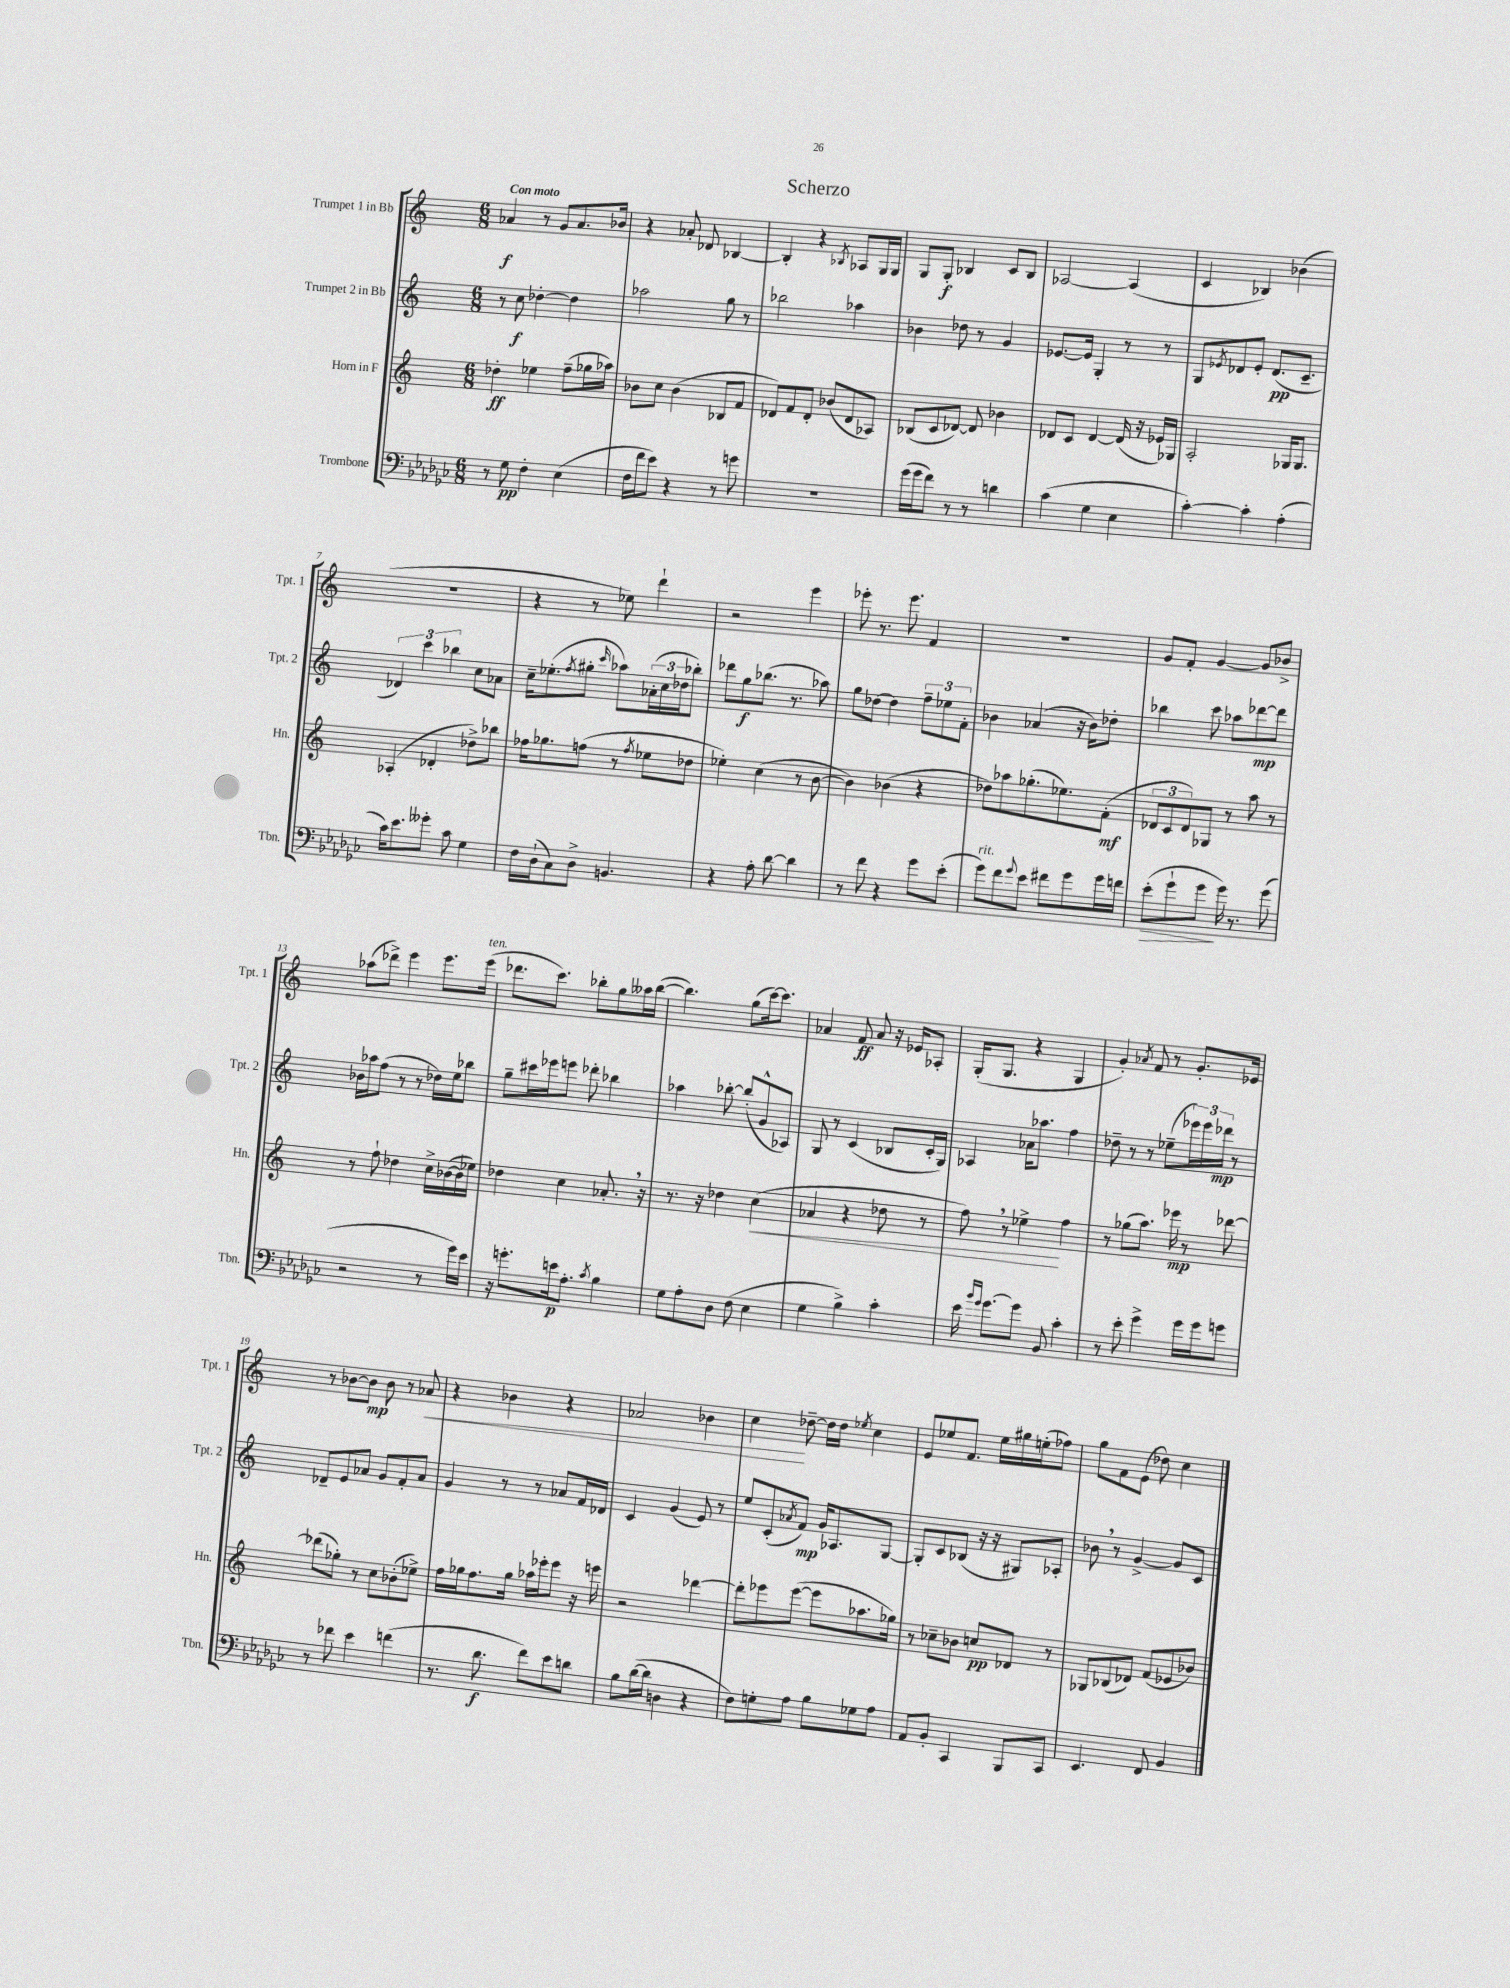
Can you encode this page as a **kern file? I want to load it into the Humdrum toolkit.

**kern	**dynam	**kern	**dynam	**kern	**dynam	**kern	**dynam
*part4	*part4	*part3	*part3	*part2	*part2	*part1	*part1
*staff4	*staff4	*staff3	*staff3	*staff2	*staff2	*staff1	*staff1
*I"Trombone	*	*I"Horn in F	*	*I"Trumpet 2 in Bb	*	*I"Trumpet 1 in Bb	*
*I'Tbn.	*	*I'Hn.	*	*I'Tpt. 2	*	*I'Tpt. 1	*
*clefF4	*	*clefG2	*	*clefG2	*	*clefG2	*
*k[b-e-a-d-g-c-]	*	*k[]	*	*k[]	*	*k[]	*
*M6/8	*	*M6/8	*	*M6/8	*	*M6/8	*
=1	=1	=1	=1	=1	=1	=1	=1
!	!	!	!	!	!	!LO:TX:a:B:t=Con moto	!
8r	.	4dd-X'\	ff	8r	.	4a-X/	f
8G-\	pp	.	.	8cc\	f	.	.
4F'\	.	4ee-X\	.	[4dd-X'\	.	8r	.
.	.	.	.	.	.	8g/L	.
(4E-\	.	(8ff~\L	.	4dd-\]	.	8.a-/	.
.	.	16gg-X\L	.	.	.	.	.
.	.	16aa-X\JJ)	.	.	.	16b-X/Jk	.
=2	=2	=2	=2	=2	=2	=2	=2
16F\LL	.	8b-X\L	.	2aa-X\	.	4r	.
16f\J	.	.	.	.	.	.	.
8e-\J)	.	8cc\J	.	.	.	.	.
4r	.	(4b-\	.	.	.	8a-X'/	.
.	.	.	.	.	.	8d-X/	.
8r	.	8B-X/L	.	8gg\	.	[4B-X/	.
8gn\	.	8f/J	.	8r	.	.	.
=3	=3	=3	=3	=3	=3	=3	=3
2.r	.	8d-X/L)	.	2bb-X\	.	4B-'/]	.
.	.	8f/	.	.	.	.	.
.	.	8d-'/J	.	.	.	4r	.
.	.	(8b-X/L	.	.	.	.	.
.	.	.	.	.	.	8qB-X/	.
.	.	8d-/	.	4aa-X\	.	8A-X/L	.
.	.	8A-X/J)	.	.	.	16G/L	.
.	.	.	.	.	.	16G/JJ	.
=4	=4	=4	=4	=4	=4	=4	=4
(16g-\LL	.	(8B-X/L	.	4b-X\	.	8G/L	.
16g-\J	.	.	.	.	.	.	.
8f\J)	.	8c/	.	.	.	8G'/J	f
8r	.	[8d-X/J)	.	8dd-X\	.	4B-X/	.
8r	.	8d-/]	.	8r	.	.	.
4dn\	.	4b-X\	.	4g/	.	8c/L	.
.	.	.	.	.	.	8B-/J	.
=5	=5	=5	=5	=5	=5	=5	=5
(4c-\	.	8d-X/L	.	[8.e-X/L	.	[2A-X/	.
.	.	8c/J	.	.	.	.	.
.	.	.	.	16e-/Jk]	.	.	.
4G-\	.	[4d-/	.	4G'/	.	.	.
4E-\	.	(16d-/]	.	8r	.	(4A-/]	.
.	.	16r	.	.	.	.	.
.	.	16e-X/LL)	.	8r	.	.	.
.	.	16G-X/JJ	.	.	.	.	.
=6	=6	=6	=6	=6	=6	=6	=6
[4c-'\)	.	2A'/	.	8G/L	.	4c/	.
.	.	.	.	8qe-X/	.	.	.
.	.	.	.	8d-X/	.	.	.
4c-'\]	.	.	.	8e-'/J	.	4B-X/)	.
.	.	.	.	(8.d-/L	pp	.	.
(4A-'\	.	16G-X/KL	.	.	.	(4b-X\	.
.	.	8.G-/J	.	8.c~/J	.	.	.
!!LO:LB:g=z
=7	=7	=7	=7	=7	=7	=7	=7
16c-\KL)	.	(4A-X'/	.	6d-X/)	.	2.r	.
8.e-\	.	.	.	.	.	.	.
.	.	.	.	6ccc\	.	.	.
8g--X'\J	.	4d-X'/	.	.	.	.	.
.	.	.	.	6bb-X\	.	.	.
8c-\	.	.	.	.	.	.	.
4G-\	.	8dd-X^\L)	.	8cc\L	.	.	.
.	.	8bb-X\J	.	8a-X\J	.	.	.
=8	=8	=8	=8	=8	=8	=8	=8
16F\LL	.	16ff-X\KL	.	16cc~\KL	.	4r	.
(16D-`\J	.	8.gg-X\	.	(8.ee-X'\	.	.	.
8C-\)	.	.	.	.	.	.	.
.	.	.	.	8qff/	.	.	.
8D-^\J	.	(8ffn\J	.	8gg#X'\J	.	8r	.
.	.	.	.	16qqccc/	.	.	.
4.BBn/	.	8r	.	8aa-X\L)	.	8ee-X\)	.
.	.	8qff/	.	.	.	.	.
.	.	8ee-X\L	.	(24a-X'\L	.	4ddd`\	.
.	.	.	.	24cc\	.	.	.
.	.	.	.	24dd-X\J	.	.	.
.	.	8dd-X\J	.	8bb-X'\J)	.	.	.
=9	=9	=9	=9	=9	=9	=9	=9
4r	.	4ee-X'\)	.	8ddd-X\L	.	2r	.
.	.	.	.	8gg\	f	.	.
8A-'\	.	(4cc\	.	(8.bb-X\J	.	.	.
[8d-\	.	.	.	.	.	.	.
.	.	.	.	8.r	.	.	.
4d-\]	.	8r	.	.	.	4eee\	.
.	.	[8b\	.	8aa-X\)	.	.	.
=10	=10	=10	=10	=10	=10	=10	=10
8r	.	4b\])	.	8gg\L	.	8eee-X'\	.
8f\	.	.	.	[8dd-X\J	.	8.r	.
4r	.	(4b-X\	.	4dd-\]	.	.	.
.	.	.	.	.	.	8.eee-\	.
8g-\L	.	4r	.	12ff~\L	.	4f/	.
.	.	.	.	12ee-X\	.	.	.
(8e-'\J	.	.	.	.	.	.	.
.	.	.	.	12f'\J	.	.	.
=11	=11	=11	=11	=11	=11	=11	=11
!LO:TX:a:i:t=rit.	!	!	!	!	!	!	!
8g-\L)	.	8dd-X\L)	.	4b-X\	.	2.r	.
8f\	.	8aa-X\	.	.	.	.	.
8qqg-/	.	.	.	.	.	.	.
8e-\J	.	(8.gg-X'\	.	(4a-X/	.	.	.
8f#X\L	.	.	.	.	.	.	.
.	.	8.ee-X\)	.	.	.	.	.
8g-\	.	.	.	16r	.	.	.
.	.	.	.	16b-\KL)	.	.	.
16g-\L	.	(8f'\J	mf	8dd-X'\J	.	.	.
16fn\JJ	.	.	.	.	.	.	.
=12	=12	=12	=12	=12	=12	=12	=12
!	!LO:HP:b	!	!	!	!	!	!
(8e-'\L	>	12d-X/L	.	4bb-X\	.	8g/L	.
.	.	12c/	.	.	.	.	.
8g-`\	.	.	.	.	.	8f'/J	.
.	.	12d-/)	.	.	.	.	.
8g-\J	.	8G-X/J	.	8ccc\	.	[4g/	.
16g-\)	]	8r	.	8aa-X\L	.	.	.
8.r	.	.	.	.	.	.	.
.	.	8aa\	.	[8ddd-X\	mp	8g/L]	.
(8g-\	.	8r	.	8ddd-\J]	.	8b-X^/J	.
!!LO:LB:g=z
=13	=13	=13	=13	=13	=13	=13	=13
2r	.	8r	.	16b-X\LL	.	(8aa-X\L	.
.	.	.	.	16aa-X\J	.	.	.
.	.	8ff`\	.	(8ff\J	.	8ddd-X^\J)	.
.	.	4dd-X\	.	8r	.	4eee\	.
.	.	.	.	8r	.	.	.
8r	.	16cc^\LL	.	16dd-X\LL)	.	8.eee\L	.
.	.	([16b-X\	.	16ee\J	.	.	.
16g-\LL)	.	16b-\]	.	8bb-X\J	.	.	.
!	!	!	!	!	!	!LO:TX:a:i:t=ten.	!
16e-\JJ	.	16ee-X\JJ)	.	.	.	(16eee\Jk	.
=14	=14	=14	=14	=14	=14	=14	=14
16r	.	4dd-X\	.	8gg~\L	.	8.ddd-X\L	.
8.gn'\L	.	.	.	.	.	.	.
.	.	.	.	16ccc#X\L	.	.	.
.	.	.	.	16eee-X\J	.	8.ccc\J)	.
16en\k	p	4cc\	.	8eeen\J	.	.	.
8.A-'\J	.	.	.	.	.	.	.
.	.	.	.	8ddd-X'\	.	8bb-X'\L	.
8qc-/	.	.	.	.	.	.	.
4B-\	.	8.a-X',/	.	4bb-X\	.	8gg\	.
.	.	.	.	.	.	16aa--X\L	.
.	.	16r	.	.	.	([16bb-\JJ	.
=15	=15	=15	=15	=15	=15	=15	=15
8G-\L	.	8.r	.	4aa-X\	.	4.bb-\])	.
8A-'\	.	.	.	.	.	.	.
.	.	16r	.	.	.	.	.
8D-\J	.	4dd-X\	.	[8bb-X'\	.	.	.
(8F\	.	.	.	(8bb-'/L]	.	(8gg\L	.
!	!	!	!LO:HP:b	!	!	!	!
4E-\	.	(4cc\	<	8g^^/	.	[16ccc\k)	.
.	.	.	.	.	.	8.ccc\J]	.
.	.	.	.	8A-X/J)	.	.	.
=16	=16	=16	=16	=16	=16	=16	=16
4G-\	.	4a-X/	.	8G/	.	4a-X/	.
.	.	.	.	8r	.	.	.
4B-^\)	.	4r	.	(4c/	.	8f/	ff
.	.	.	.	.	.	8a-/	.
4c-'\	.	8dd-X\	.	8B-X/L	.	16r	.
.	.	.	.	.	.	16e-X/KL	.
.	.	8r	.	16c'/L	.	8A-X'/J	.
.	.	.	.	16G/JJ)	.	.	.
=17	=17	=17	=17	=17	=17	=17	=17
16e-\	.	8ff,\)	.	4A-X/	.	(16G'/KL	.
16qqb-/LL	.	.	.	.	.	.	.
16qqg-/JJ	.	.	.	.	.	.	.
[8.g-\L	.	.	.	.	.	8.G/J	.
.	.	8r	.	.	.	.	.
8g-\J]	.	4ee-X^\	.	16a-X\KL	.	4r	.
.	.	.	.	8.aa-X\J	.	.	.
8BB-/	.	.	.	.	.	.	.
4c-'\	.	4ff\	[	4ff\	.	4G/	.
=18	=18	=18	=18	=18	=18	=18	=18
8r	.	8r	.	8dd-X~\	.	4g'/)	.
8e-'\	.	(8gg-X\L	.	8r	.	.	.
.	.	.	.	.	.	8qa-X/	.
4g-^\	.	8.aa\J)	.	8r	.	8f/	.
.	.	.	.	(8ee-X~\L	.	8r	.
.	.	16eee-X\	mp	.	.	.	.
16g-\LL	.	8r	.	24eee-X\L)	.	8.g'/L	.
.	.	.	.	24eee-\	.	.	.
16g-\J	.	.	.	.	.	.	.
.	.	.	.	24ddd-X\JJ	mp	.	.
8gn\J	.	[8ddd-X\	.	8r	.	.	.
.	.	.	.	.	.	16e-X/Jk	.
!!LO:LB:g=z
=19	=19	=19	=19	=19	=19	=19	=19
8r	.	(8ddd-X\L]	.	8d-X~/L	.	8r	.
8f-X\	.	8gg-X'\J)	.	8e/	.	[8b-X\L	.
4e-\	.	8r	.	8a-X/J	.	8b-\J]	mp
.	.	8cc\L	.	8g/L	.	8b-\	.
(4fn\	.	(8b-X'\	.	8f'/	.	8r	.
!	!	!	!	!	!	!	!LO:HP:b
.	.	8ee-X^\J)	.	8a-/J	.	8a-X/	<
=20	=20	=20	=20	=20	=20	=20	=20
8.r	.	16ff\LL	.	4g/	.	4r	.
.	.	16gg-X\J	.	.	.	.	.
.	.	8.ff\	.	.	.	.	.
8.d-\	f	.	.	.	.	.	.
.	.	.	.	8r	.	4b-X\	.
.	.	16gg-\Jk	.	.	.	.	.
8f\L)	.	16aa-X\LL	.	8r	.	.	.
.	.	16eee-X'\J	.	.	.	.	.
8e-\	.	8eee-\J	.	8a-X/L	.	4r	.
8dn\J	.	16r	.	16f/L	.	.	.
.	.	16eeen\	.	16d-X/JJ	.	.	.
=21	=21	=21	=21	=21	=21	=21	=21
8B-\L	.	2r	.	4c/	.	2a-X/	.
([16d-\L	.	.	.	.	.	.	.
16d-\JJ]	.	.	.	.	.	.	.
4Dn\	.	.	.	(4g/	.	.	.
4r	.	[4ddd-X\	.	8e/)	.	4b-X\	.
.	.	.	.	8r	.	.	.
=22	=22	=22	=22	=22	=22	=22	=22
8F\L)	.	8ddd-'\L]	.	8ee/L	.	4cc\	.
8Gn'\	.	8eee-X\	.	(8c'/	.	.	.
.	.	.	.	8qa-X/	.	.	.
8A-\J	.	([8eee-\J	.	8f/J)	mp	[8dd-X~\	[
8B-\L	.	8eee-\L]	.	16g/KL	.	16dd-\LL]	.
.	.	.	.	8.A-X/	.	16dd-\JJ	.
.	.	.	.	.	.	8qee-X/	.
8G-X\	.	8.aa-X\	.	.	.	4cc\	.
8A-\J	.	.	.	[8G/J	.	.	.
.	.	16gg-X\Jk)	.	.	.	.	.
=23	=23	=23	=23	=23	=23	=23	=23
8AA-/L	.	8r	.	8G'/L]	.	8e/L	.
8BB-'/J	.	8cc-X~\L	.	8c/	.	8ee-X/	.
4CC-/	.	8b-X\J	.	(8B-X/J	.	8.f/J	.
.	.	8ccn/L	pp	16r	.	.	.
.	.	.	.	16r	.	16ee-\LL	.
8BBB-/L	.	8d-X/J	.	8G#X/L)	.	16gg#X\	.
.	.	.	.	.	.	(16een'\J	.
8CC-/J	.	8r	.	8A-X'/J	.	8ff-X\J)	.
=24	=24	=24	=24	=24	=24	=24	=24
4.EE-/	.	8G-X/L	.	8b-X,\	.	8gg\L	.
.	.	(8B-X/	.	8r	.	8f\	.
.	.	8d-X/J)	.	[4g^/	.	(8e\J	.
8FF/	.	(8f/L	.	.	.	8dd-X\)	.
4BB-/	.	8e-X/	.	8g/L]	.	4cc\	.
.	.	8b-X/J)	.	8c/J	.	.	.
==	==	==	==	==	==	==	==
*-	*-	*-	*-	*-	*-	*-	*-
